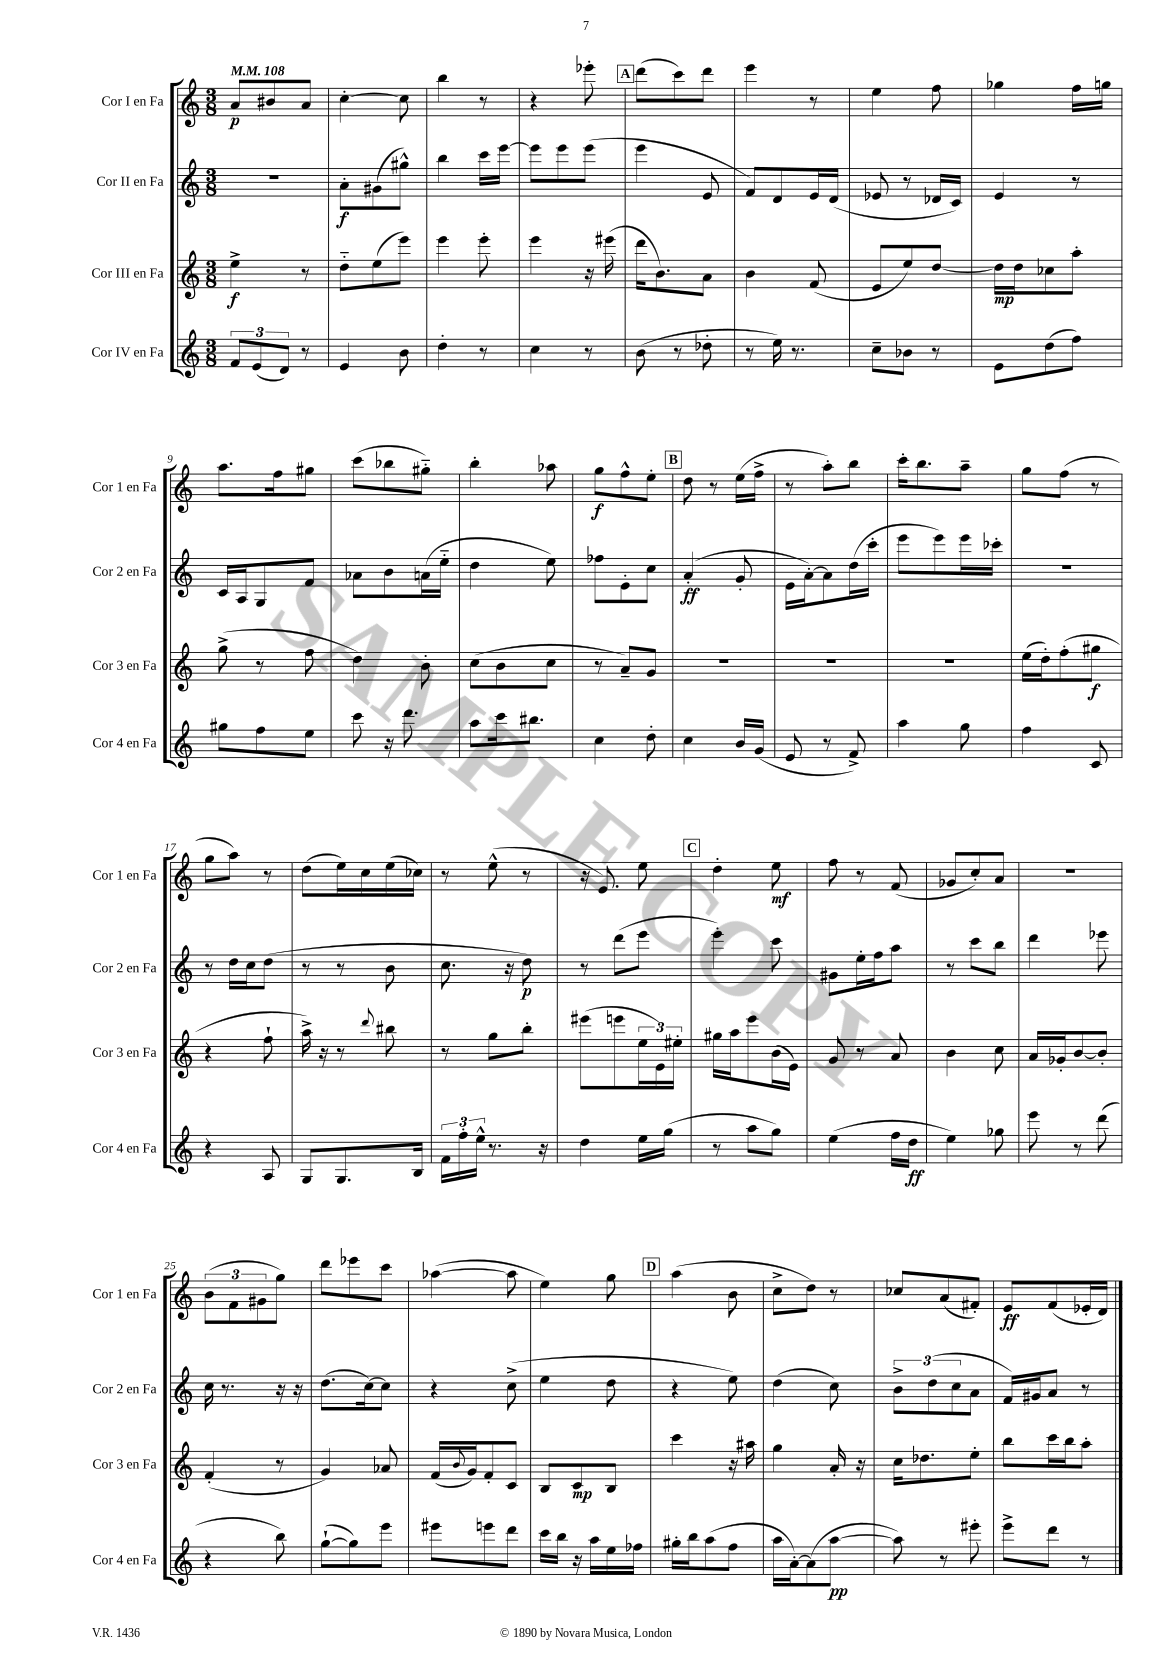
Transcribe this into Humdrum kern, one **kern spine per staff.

**kern	**dynam	**kern	**dynam	**kern	**dynam	**kern	**dynam
*part4	*part4	*part3	*part3	*part2	*part2	*part1	*part1
*staff4	*staff4	*staff3	*staff3	*staff2	*staff2	*staff1	*staff1
*I"Cor IV en Fa	*	*I"Cor III en Fa	*	*I"Cor II en Fa	*	*I"Cor I en Fa	*
*I'Cor 4 en Fa	*	*I'Cor 3 en Fa	*	*I'Cor 2 en Fa	*	*I'Cor 1 en Fa	*
*clefG2	*	*clefG2	*	*clefG2	*	*clefG2	*
*k[]	*	*k[]	*	*k[]	*	*k[]	*
*M3/8	*	*M3/8	*	*M3/8	*	*M3/8	*
*MM108	*	*MM108	*	*MM108	*	*MM108	*
=1	=1	=1	=1	=1	=1	=1	=1
12f/L	.	4ee^\	f	4.r	.	8a/L	p
(12e/	.	.	.	.	.	.	.
.	.	.	.	.	.	8b#X/	.
12d/J)	.	.	.	.	.	.	.
8r	.	8r	.	.	.	8a/J	.
=2	=2	=2	=2	=2	=2	=2	=2
4e/	.	8dd\L	.	8a'\L	f	[4cc'\	.
.	.	(8ee\	.	(8g#X\	.	.	.
8b\	.	8eee\J)	.	8gg#X^^\J)	.	8cc\]	.
=3	=3	=3	=3	=3	=3	=3	=3
4dd'\	.	4eee\	.	4bb\	.	4bb\	.
8r	.	8eee'\	.	16ccc\LL	.	8r	.
.	.	.	.	[16eee\JJ	.	.	.
=4	=4	=4	=4	=4	=4	=4	=4
4cc\	.	4eee\	.	8eee\L]	.	4r	.
.	.	.	.	8eee\	.	.	.
8r	.	16r	.	(8eee\J	.	8eee-X'\	.
.	.	(16eee#X\	.	.	.	.	.
!!LO:REH:place=s1:t=A
=5	=5	=5	=5	=5	=5	=5	=5
(8b\	.	16ddd\KL	.	4eee\	.	(8ddd\L	.
.	.	8.b\)	.	.	.	.	.
8r	.	.	.	.	.	8ccc\)	.
8dd-X'\	.	8a\J	.	8e/	.	8ddd\J	.
=6	=6	=6	=6	=6	=6	=6	=6
8r	.	4b\	.	8f/L)	.	4eee\	.
16ee\)	.	.	.	8d/	.	.	.
8.r	.	.	.	.	.	.	.
.	.	(8f/	.	16e/L	.	8r	.
.	.	.	.	(16d/JJ	.	.	.
=7	=7	=7	=7	=7	=7	=7	=7
8cc~\L	.	8e/L	.	8e-X/	.	4ee\	.
8b-X\J	.	8ee/)	.	8r	.	.	.
8r	.	[8dd/J	.	16d-X/LL	.	8ff\	.
.	.	.	.	16c/JJ)	.	.	.
=8	=8	=8	=8	=8	=8	=8	=8
8e\L	.	16dd\LL]	mp	4e/	.	4gg-X\	.
.	.	16dd\J	.	.	.	.	.
(8dd\	.	8cc-X\	.	.	.	.	.
8ff\J)	.	8aa'\J	.	8r	.	16ff\LL	.
.	.	.	.	.	.	16ggn\JJ	.
!!LO:LB:g=z
=9	=9	=9	=9	=9	=9	=9	=9
8gg#X\L	.	(8gg^\	.	16c/LL	.	8.aa\L	.
.	.	.	.	16A/J	.	.	.
8ff\	.	8r	.	8G/	.	.	.
.	.	.	.	.	.	16ff\k	.
8ee\J	.	8ff\	.	8f/J	.	8gg#X\J	.
=10	=10	=10	=10	=10	=10	=10	=10
8ccc\	.	4dd\)	.	8a-X\L	.	(8ccc\L	.
16r	.	.	.	8b\	.	8bb-X\	.
8.ddd\	.	.	.	.	.	.	.
.	.	8b'\	.	(16an\L	.	8gg#X\J)	.
.	.	.	.	16ee\JJ	.	.	.
=11	=11	=11	=11	=11	=11	=11	=11
8aa\L	.	(8cc\L	.	4dd\	.	4bb'\	.
16ccc\k	.	8b\	.	.	.	.	.
8.bb#X\J	.	.	.	.	.	.	.
.	.	8cc\J	.	8ee\)	.	8aa-X\	.
=12	=12	=12	=12	=12	=12	=12	=12
4cc\	.	8r	.	8ff-X\L	.	8gg\L	f
.	.	8a~/L)	.	8e'\	.	8ff^^\	.
8dd'\	.	8g/J	.	8cc\J	.	8ee'\J	.
!!LO:REH:place=s1:t=B
=13	=13	=13	=13	=13	=13	=13	=13
4cc\	.	4.r	.	(4a'/	ff	8dd\	.
.	.	.	.	.	.	8r	.
16b/LL	.	.	.	8g'/	.	(16ee\LL	.
(16g/JJ	.	.	.	.	.	16ff^\JJ	.
=14	=14	=14	=14	=14	=14	=14	=14
8e/	.	4.r	.	16e\LL	.	8r	.
.	.	.	.	[16a'\J)	.	.	.
8r	.	.	.	8a\]	.	8aa'\L)	.
8f^/)	.	.	.	(16dd\L	.	8bb\J	.
.	.	.	.	16ccc'\JJ	.	.	.
=15	=15	=15	=15	=15	=15	=15	=15
4aa\	.	4.r	.	8eee\L	.	16ccc'\KL	.
.	.	.	.	.	.	8.bb\	.
.	.	.	.	8eee\)	.	.	.
8gg\	.	.	.	16eee\L	.	8aa~\J	.
.	.	.	.	16ccc-X'\JJ	.	.	.
=16	=16	=16	=16	=16	=16	=16	=16
4ff\	.	(16ee\LL	.	4.r	.	8gg\L	.
.	.	16dd'\J)	.	.	.	.	.
.	.	(8ff'\	.	.	.	(8ff\J	.
8c/	.	8gg#X\J	f	.	.	8r	.
!!LO:LB:g=z
=17	=17	=17	=17	=17	=17	=17	=17
4r	.	4r	.	8r	.	8gg\L	.
.	.	.	.	16dd\LL	.	8aa\J)	.
.	.	.	.	16cc\J	.	.	.
8A/	.	8ff`\	.	(8dd\J	.	8r	.
=18	=18	=18	=18	=18	=18	=18	=18
8G/L	.	16aa^\)	.	8r	.	(8dd\L	.
.	.	16r	.	.	.	.	.
8.G/	.	8r	.	8r	.	16ee\L)	.
.	.	.	.	.	.	16cc\	.
.	.	8qqddd/	.	.	.	.	.
.	.	8bb#X\	.	8b\	.	(16ee\	.
16B/Jk	.	.	.	.	.	16cc-X\JJ)	.
=19	=19	=19	=19	=19	=19	=19	=19
24f\LL	.	8r	.	8.cc\	.	8r	.
24ff'\	.	.	.	.	.	.	.
24ee^^\JJ	.	.	.	.	.	.	.
8.r	.	8gg\L	.	.	.	(8ee^^\	.
.	.	.	.	16r	.	.	.
.	.	8bb'\J	.	8dd\)	p	8r	.
16r	.	.	.	.	.	.	.
=20	=20	=20	=20	=20	=20	=20	=20
4dd\	.	(8eee#X\L	.	8r	.	16r	.
.	.	.	.	.	.	8.e/)	.
.	.	8eeen\	.	(8ddd\L	.	.	.
16ee\LL	.	24ee\L	.	8eee\J	.	8ee\	.
.	.	24e\)	.	.	.	.	.
(16gg\JJ	.	.	.	.	.	.	.
.	.	24ee#X'\JJ	.	.	.	.	.
!!LO:REH:place=s1:t=C
=21	=21	=21	=21	=21	=21	=21	=21
8r	.	16gg#X\LL	.	4eee'\)	.	4dd'\	.
.	.	16aa\J	.	.	.	.	.
8aa\L	.	8eee\	.	.	.	.	.
8gg\J)	.	(16b\L	.	8ccc\	.	8ee\	mf
.	.	16e\JJ)	.	.	.	.	.
=22	=22	=22	=22	=22	=22	=22	=22
(4ee\	.	8g/	.	8g#X\L	.	8ff\	.
.	.	8r	.	16ee'\L	.	8r	.
.	.	.	.	16ff\J	.	.	.
16ff\LL	.	8a/	.	8aa\J	.	(8f/	.
16dd\JJ	ff	.	.	.	.	.	.
=23	=23	=23	=23	=23	=23	=23	=23
4ee\)	.	4b\	.	8r	.	8g-X/L	.
.	.	.	.	8ccc\L	.	8cc'/)	.
8gg-X\	.	8cc\	.	8bb\J	.	8a/J	.
=24	=24	=24	=24	=24	=24	=24	=24
8eee\	.	16a/LL	.	4ddd\	.	4.r	.
.	.	16g-X'/J	.	.	.	.	.
8r	.	[8b/	.	.	.	.	.
(8ddd\	.	8b'/J]	.	8eee-X\	.	.	.
!!LO:LB:g=z
=25	=25	=25	=25	=25	=25	=25	=25
4r	.	(4f'/	.	16cc\	.	(12b\L	.
.	.	.	.	8.r	.	.	.
.	.	.	.	.	.	12f\	.
.	.	.	.	.	.	12g#X\	.
8bb\)	.	8r	.	16r	.	8gg\J)	.
.	.	.	.	16r	.	.	.
=26	=26	=26	=26	=26	=26	=26	=26
([8gg`\L	.	4g/)	.	(8.dd\L	.	8ddd\L	.
8gg\])	.	.	.	.	.	8eee-X\	.
.	.	.	.	[16cc\k)	.	.	.
8eee\J	.	8a-X/	.	8cc\J]	.	8ccc\J	.
=27	=27	=27	=27	=27	=27	=27	=27
8eee#X\L	.	(16f/LL	.	4r	.	([4aa-X\	.
.	.	8qqb/	.	.	.	.	.
.	.	16g/J)	.	.	.	.	.
8eeen\	.	8f'/	.	.	.	.	.
8ddd\J	.	8c/J	.	(8cc^\	.	8aa-\]	.
=28	=28	=28	=28	=28	=28	=28	=28
16ccc\LL	.	8B/L	.	4ee\	.	4ee\)	.
16bb\JJ	.	.	.	.	.	.	.
16r	.	8c/	mp	.	.	.	.
16aa\LL	.	.	.	.	.	.	.
16ee\	.	8B/J	.	8dd\	.	8gg\	.
16ff-X\JJ	.	.	.	.	.	.	.
!!LO:REH:place=s1:t=D
=29	=29	=29	=29	=29	=29	=29	=29
16gg#X'\LL	.	4ccc\	.	4r	.	(4aa\	.
16bb\J	.	.	.	.	.	.	.
(8aa\	.	.	.	.	.	.	.
8ff\J	.	16r	.	8ee\)	.	8b\	.
.	.	16aa#X\	.	.	.	.	.
=30	=30	=30	=30	=30	=30	=30	=30
16aa\LL	.	4gg\	.	(4dd\	.	8cc^\L	.
[16a'\J)	.	.	.	.	.	.	.
(8a\]	.	.	.	.	.	8dd\J)	.
[8aa\J	pp	16a'/	.	8cc\)	.	8r	.
.	.	16r	.	.	.	.	.
=31	=31	=31	=31	=31	=31	=31	=31
8aa\])	.	16cc\KL	.	12b^\L	.	8cc-X/L	.
.	.	8.dd-X\	.	.	.	.	.
.	.	.	.	(12dd\	.	.	.
8r	.	.	.	.	.	(8a/	.
.	.	.	.	12cc\	.	.	.
8eee#X'\	.	8ee'\J	.	8a\J	.	8f#X'/J)	.
=32	=32	=32	=32	=32	=32	=32	=32
8eee^\L	.	8bb\L	.	16f/LL)	.	8e/L	ff
.	.	.	.	16g#X/J	.	.	.
8ddd\J	.	16ccc\L	.	8a/J	.	(8f/	.
.	.	16bb\J	.	.	.	.	.
8r	.	8aa'\J	.	8r	.	16e-X'/L	.
.	.	.	.	.	.	16d/JJ)	.
==	==	==	==	==	==	==	==
*-	*-	*-	*-	*-	*-	*-	*-
